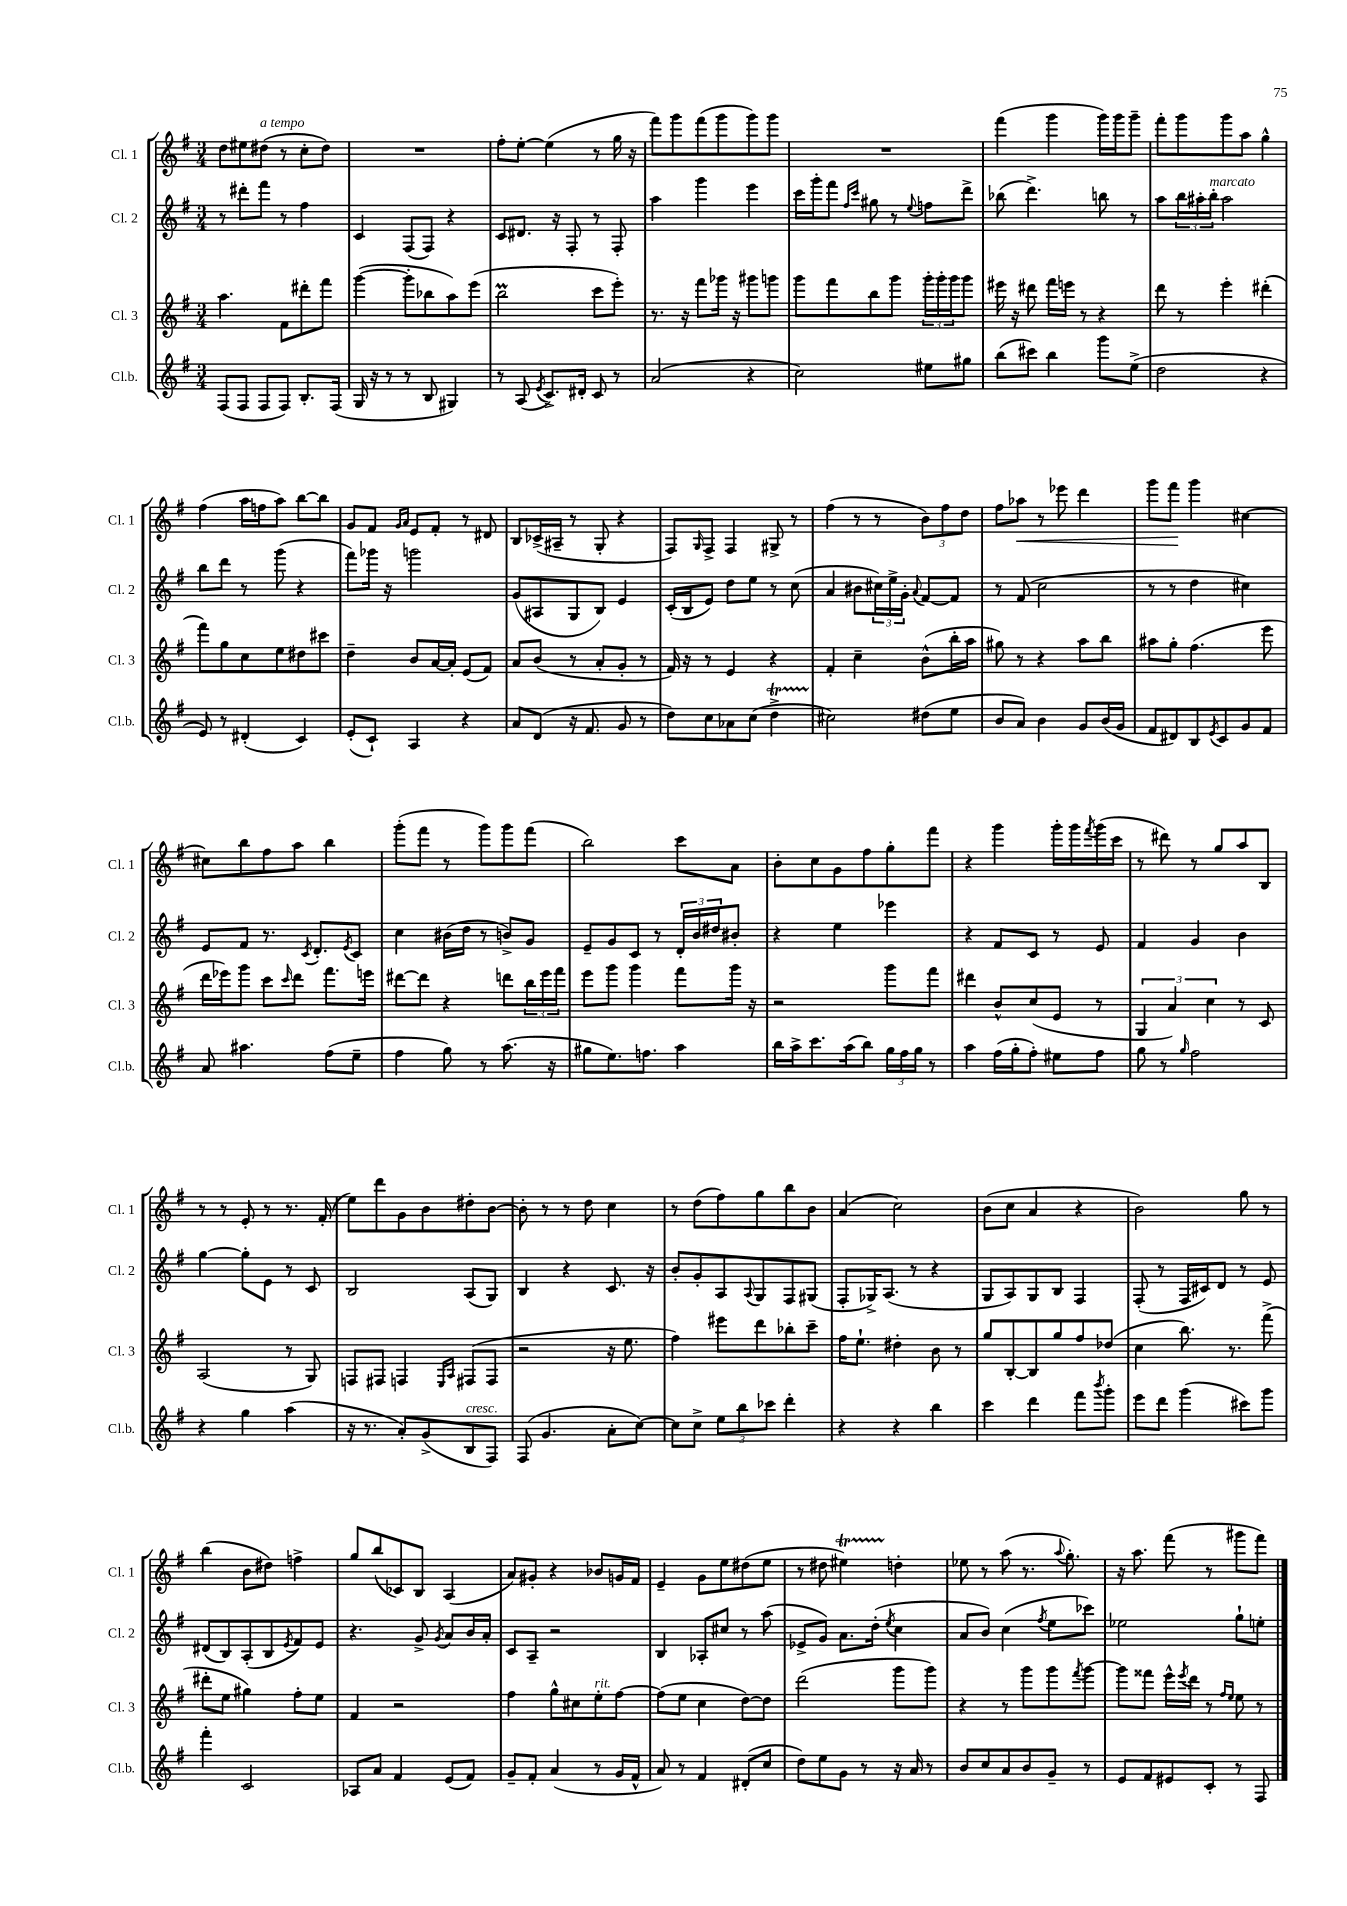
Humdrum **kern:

**kern	**kern	**kern	**kern
*staff4	*staff3	*staff2	*staff1
*clefG2	*clefG2	*clefG2	*clefG2
*k[f#]	*k[f#]	*k[f#]	*k[f#]
*M3/4	*M3/4	*M3/4	*M3/4
(8F#/L	4.aa\	8r	8dd\L
8F#/J	.	8ddd#'\L	8ee#\
8F#/L	.	8fff#\J	(8dd#\J
8F#/J)	8f#\L	8r	8r
8.B'/L	8ddd#'\	4ff#\	8cc'\L
.	8fff#\J	.	8dd#\J)
(16F#/Jk	.	.	.
=	=	=	=
16G/	([4ggg\	4c/	2.r
16r	.	.	.
8r	.	.	.
8r	8ggg'\]L	(8F#/L	.
8B/	8bb-\	8F#/J)	.
4G#/)	8aa\)	4r	.
.	(8eee\J	.	.
=	=	=	=
8r	2bb\	8c/L	8ff#'\L
(8A/	.	8.d#/J	[8ee'\J
8qe/	.	.	.
8.c^/L)	.	.	(4ee\]
.	.	16r	.
.	.	8F#'/	.
16d#'/Jk	.	.	.
8c/	8ccc\L	8r	8r
8r	8eee'\J)	8F#'/	16gg\
.	.	.	16r
=	=	=	=
(2a/	8.r	4aa\	8fff#\L)
.	.	.	8ggg\
.	16r	.	.
.	8fff#\L	4ggg\	(8fff#\
.	16ggg-\Jk	.	8ggg\
.	16r	.	.
4r	8ggg#\L	4eee\	8ggg\)
.	8ggg\J	.	8ggg\J
=	=	=	=
2cc\)	8ggg\L	16ccc\LL	2.r
.	.	16ggg'\J	.
.	8fff#\	8fff#\J	.
.	.	16qqff#/LL	.
.	.	16qqccc/JJ	.
.	8bb\	8gg#\	.
.	8ggg\J	8r	.
.	.	8qqee/	.
8ee#\L	24ggg'\LL	8ff\L	.
.	24ggg'\	.	.
.	24ggg\J	.	.
8gg#\J	8ggg\J	8ddd^\J	.
=	=	=	=
(8bb\L	16eee#\	(8bb-\	(4fff#\
.	16r	.	.
8ccc#\J)	8ddd#\	4.ddd^\)	.
4bb\	16fff#\LL	.	4ggg\
.	16eee\JJ	.	.
.	8r	.	.
8ggg\L	4r	8bb\	16ggg\LL)
.	.	.	16ggg\J
(8ee^\J	.	8r	8ggg~\J
=	=	=	=
2dd\	8ddd\	8aa\L	8fff#'\L
.	8r	24bb\L	8ggg\
.	.	24aa#'\	.
.	.	24bb'\JJ	.
.	4eee'\	2aa#\	8ggg\
.	.	.	8aa\J
4r	(4ddd#'\	.	4gg^^\
=	=	=	=
8e/)	8fff#\L)	8bb\L	(4ff#\
8r	8gg\	8ddd\J	.
(4d#'/	8cc\	8r	16aa\LL
.	.	.	16ff\J
.	8ee\	(8ggg\	8aa\J)
4c/)	8dd#\	4r	[8bb\L
.	8ccc#\J	.	8bb\]J
=	=	=	=
(8e'/L	4dd~\	8fff#\L)	8g/L
8c`/J)	.	16ggg-\Jk	8f#/J
.	.	16r	.
.	.	.	16qqg/LL
.	.	.	16qqa/JJ
4A/	8b/L	2ggg\	8e/L
.	[16a/L	.	8f#'/J
.	16a'/]JJ	.	.
4r	(8e/L	.	8r
.	8f#/J)	.	8d#/
=	=	=	=
8a/L	8a/L	(8g/L	8B/L
(8d/J	(8b/J	8A#/	(16c-^/L
.	.	.	16A#~/JJ
16r	8r	8G/	8r
8.f#/	.	.	.
.	8a'/L	8B/J)	8G'/
8g/	8g'/J	4e/	4r
8r	8r	.	.
=	=	=	=
8dd\L)	16f#/)	(16c'/LL	8F#/L)
.	16r	16B/J	.
.	.	.	16qqG/
8cc\	8r	8e/J)	8F#^/J
8a-\	4e/	8dd\L	4F#/
(8cc\J	.	8ee\J	.
4dd^\	4r	8r	8G#^/
.	.	(8cc\	8r
=	=	=	=
2cc#\)	4f#'/	4a/	(4ff#\
.	4cc~\	8b#\L	8r
.	.	24cc#\L)	8r
.	.	24ee^\	.
.	.	24g'\JJ	.
.	.	8qqa/	.
(8dd#\L	(8b^^\L	[8f#/L	12b\L)
.	.	.	12ff#\
8ee\J	16bb'\L	8f#/]J	.
.	.	.	12dd\J
.	16aa\JJ	.	.
=	=	=	=
8b/L	8gg#\)	8r	8ff#\L
8a/J)	8r	(8f#/	8aa-\J
4b\	4r	2cc\	8r
.	.	.	8eee-\
8g/L	8aa\L	.	4ddd\
(16b/L	8bb\J	.	.
16g/JJ	.	.	.
=	=	=	=
8f#/L	8aa#\L	8r	8ggg\L
8d#/)	8gg'\J	8r	8fff#\J
8B/	(4.ff#\	4dd\	4ggg\
8qe/	.	.	.
8c/	.	.	.
8g/	.	4cc#\)	[4cc#\
8f#/J	8eee\	.	.
=	=	=	=
8a/	16ddd\LL	8e/L	8cc#\]L
.	16eee-\J)	.	.
4.aa#\	8ggg\J	8f#/J	8bb\
.	8ccc\L	8.r	8ff#\
.	16qqccc/	.	.
.	8ddd\J	.	8aa\J
.	.	8qc/	.
.	.	8.d'/L	.
(8ff#\L	8.fff#\L	.	4bb\
.	.	8qe/	.
8ee~\J	.	8c/J	.
.	16eee\Jk	.	.
=	=	=	=
4ff#\	[8ddd#\L	4cc\	(8ggg'\L
.	8ddd#\]J	.	8fff#\J
8gg\)	4r	(16b#\LL	8r
.	.	16dd\JJ	.
8r	.	8r	8ggg\L)
(8.aa\	8ddd\L	8b^/L)	8ggg\
.	24bb\L	8g/J	(8fff#\J
.	24eee\	.	.
16r	.	.	.
.	24fff#\JJ	.	.
=	=	=	=
8gg#\L	8eee\L	8e~/L	2bb\)
8.ee\)	8ggg\J	8g/	.
.	4ggg\	8c/J	.
8.ff\J	.	.	.
.	.	8r	.
4aa\	8fff#\L	24d'/LL	8ccc\L
.	.	24b/	.
.	.	24dd#/J	.
.	16ggg\Jk	8b#'/J	8a\J
.	16r	.	.
=	=	=	=
16bb\LL	2r	4r	8b'\L
16aa^\J	.	.	.
8.ccc\	.	.	8cc\
.	.	4ee\	8g\
(16aa\k	.	.	.
8bb\J)	.	.	8ff#\
24gg\LL	8ggg\L	4eee-\	8gg'\
24ff#\	.	.	.
24gg\JJ	.	.	.
8r	8fff#\J	.	8fff#\J
=	=	=	=
4aa\	4ddd#\	4r	4r
(16ff#\LL	8b^^/L	8f#/L	4ggg\
16gg'\J	.	.	.
8ff#'\J)	(8cc/	8c/J	.
8ee#\L	8e/J	8r	16ggg'\LL
.	.	.	16ggg\
.	.	.	8qfff#/
8ff#\J	8r	8e/	(16ggg\
.	.	.	16ccc\JJ
=	=	=	=
8gg\	6G/	4f#/	8r
8r	.	.	8ddd#\)
.	6a/)	.	.
16qqgg/	.	.	.
2ff#\	.	4g/	8r
.	6cc\	.	.
.	.	.	8gg/L
.	8r	4b\	8aa/
.	8c/	.	8B/J
=	=	=	=
4r	(2A/	[4gg\	8r
.	.	.	8r
4gg\	.	8gg'\]L	8e'/
.	.	8e\J	8r
(4aa\	8r	8r	8.r
.	8G/)	8c/	.
.	.	.	(16f#'/
=	=	=	=
16r	8F/L	2B/	8ee\L)
8.r	.	.	.
.	8F#/J	.	8ddd\
8a'/L)	4F/	.	8g\
(8g^/	.	.	8b\
.	16qqE/LL	.	.
.	16qqA/JJ	.	.
8B/	(8F#/L	(8A/L	8dd#'\
8F#/J)	8F#/J	8G/J)	[8b\J
=	=	=	=
(8F#/	2r	4B/	8b'\]
4.g/	.	.	8r
.	.	4r	8r
.	.	.	8dd\
8a'\L	16r	8.c/	4cc\
.	8.ee\	.	.
[8cc\J)	.	.	.
.	.	16r	.
=	=	=	=
8cc\]L	4ff#\)	8b'/L	8r
8cc^\J	.	8g'/	(8dd\L
12ee\L	8eee#\L	8A/	8ff#\)
12bb\	.	.	.
.	.	8qqA/	.
.	8ddd\	8G/	8gg\
12ccc-\J	.	.	.
4ddd'\	8bb-'\	8F#/	8bb\
.	8ccc~\J	(8G#/J	8b\J
=	=	=	=
4r	16ff#\LK	8F#'/L	(4a/
.	8.ee`\J	.	.
.	.	16G-^/K)	.
.	.	(8.A/J	.
4r	4dd#'\	.	2cc\)
.	.	8r	.
4bb\	8b\	4r	.
.	8r	.	.
=	=	=	=
4ccc\	8gg/L	8G/L	(8b\L
.	[8B'/	8A/)	8cc\J
4ddd\	8B/]	8G/	4a/
.	8gg/	8B/J	.
8fff#\L	8ff#/	4F#/	4r
8qbbb/	.	.	.
8ggg'\J	(8dd-/J	.	.
=	=	=	=
8eee\L	4cc\	(8F#'/	2b\)
8ddd\J	.	8r	.
(4ggg\	8.bb\)	16F#/LL	.
.	.	16c#/J)	.
.	.	8d/J	.
.	8.r	.	.
8ccc#\L)	.	8r	8gg\
8ggg\J	(8fff#^\	8e/	8r
=	=	=	=
4fff#'\	8ddd#'\L	(8d#/L	(4bb\
.	8ee\J	8B/)	.
2c/	4gg#\)	(8A'/	8b\L
.	.	8B/	8dd#\J)
.	.	8qe/	.
.	8ff#'\L	8f#/)	4ff^\
.	8ee\J	8e/J	.
=	=	=	=
8A-/L	4f#/	4.r	8gg/L
8a/J	.	.	(8bb/
4f#/	2r	.	8c-/)
.	.	8g^/	8B/J
.	.	8qg/	.
(8e/L	.	8a/L	(4A/
8f#/J)	.	16b/L	.
.	.	16a'/JJ	.
=	=	=	=
8g~/L	4ff#\	8c/L	8a/L)
8f#'/J	.	8A~/J	8g#'/J
(4a/	8gg^^\L	2r	4r
.	8cc#\	.	.
8r	8ee'\	.	8b-/L
16g/LL	[8ff#\J	.	16g/L
16f#^^/JJ	.	.	16f#/JJ
=	=	=	=
8a/)	(8ff#\]L	4B/	4e~/
8r	8ee\J	.	.
4f#/	4cc\	8A-'/L	8g\L
.	.	8cc#/J	8ee\
(8d#'/L	[8dd\L)	8r	(8dd#\
8cc/J	8dd\]J	(8aa\	8ee\J
=	=	=	=
8dd\L)	(2ddd\	8e-^/L	8r
8ee\	.	8g/J)	8dd#\
8g\J	.	8.a\L	4ee#\)
8r	.	.	.
.	.	(16dd'\Jk	.
.	.	8qee/	.
16r	8ggg\L	4cc\	4dd'\
16a/	.	.	.
8r	8ggg\J)	.	.
=	=	=	=
8b/L	4r	8a/L	8ee-\
8cc/	.	8b/J)	8r
8a/	8r	(4cc\	(8aa\
8b/	8ggg\L	.	8.r
.	.	8qff#/	.
8g~/J	8ggg\	8ee\L	.
.	.	.	8qqaa/
.	.	.	8.gg'\)
.	8qfff#/	.	.
8r	[8ggg\J	8ccc-\J)	.
=	=	=	=
8e/L	8ggg\]L	2ee-\	16r
.	.	.	8.aa\
8f#/	8fff##\J	.	.
8e#/	16eee^^\LL	.	(8fff#\
.	8qeee/	.	.
.	16ddd\JJ	.	.
8c'/J	8r	.	8r
.	16qqff#/LL	.	.
.	16qqee/JJ	.	.
8r	8ee\	8gg`\L	8ggg#\L
8F#/	8r	8ee'\J	8fff#\J)
==	==	==	==
*-	*-	*-	*-
